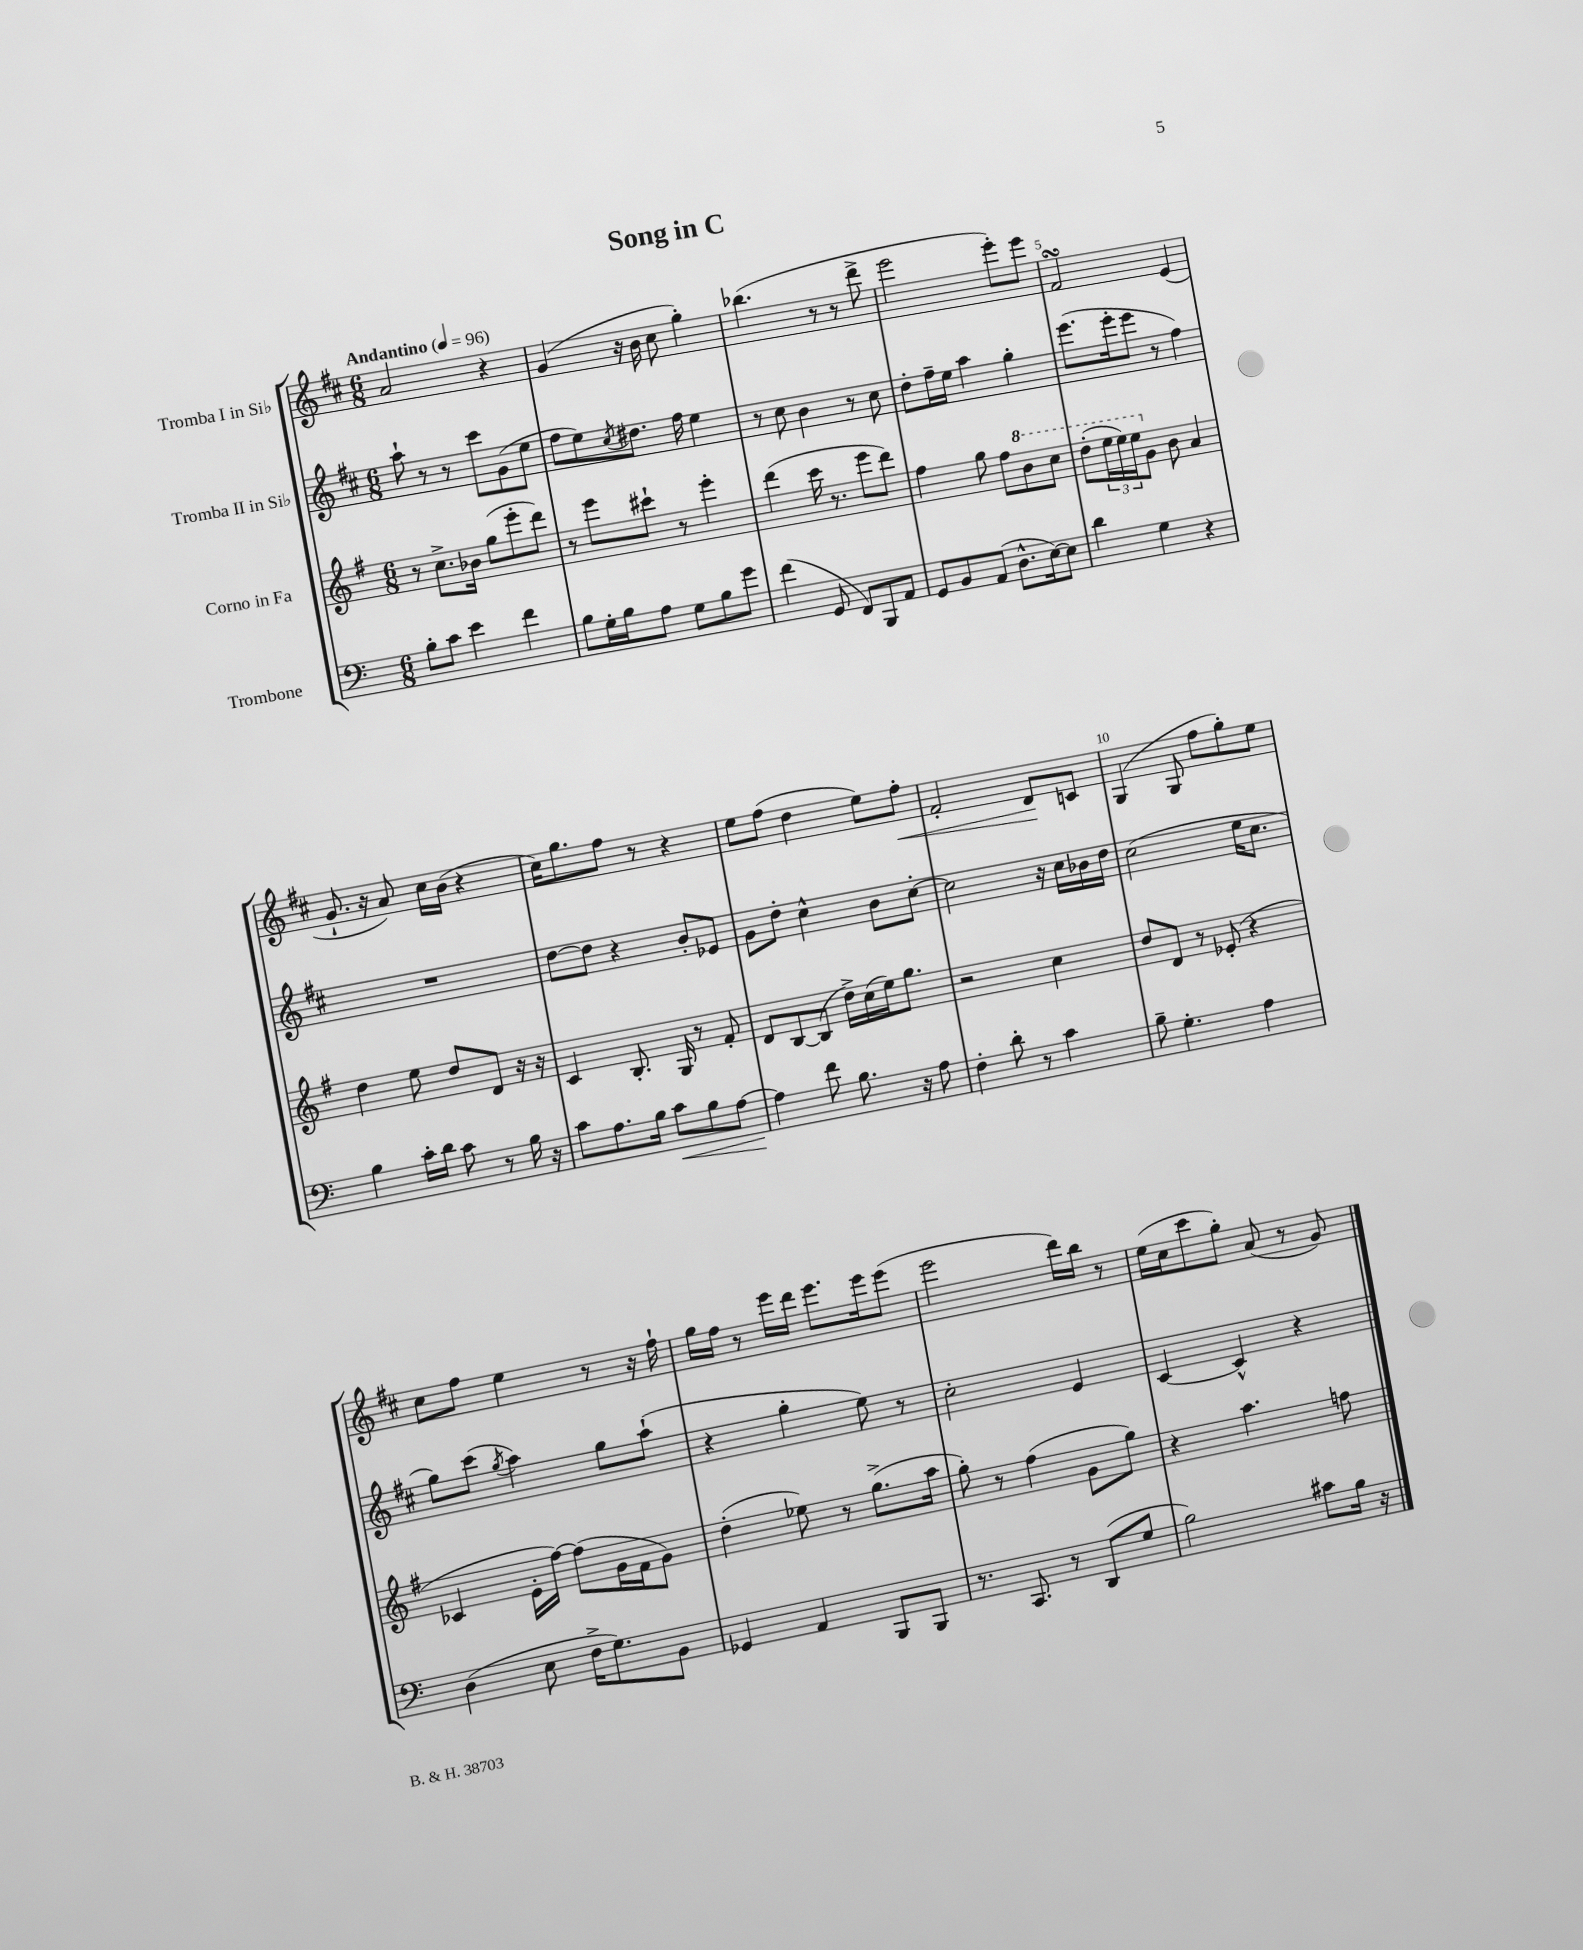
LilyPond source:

\header { title = "Song in C" }
<<
\new StaffGroup <<
\new Staff = "s0" \with { instrumentName = "Tromba I in Sib" } {
    \clef treble \key d \major \numericTimeSignature \time 6/8 \tempo "Andantino" 4 = 96
    a'2 r4 |
    g'4( r16 b'16 cis''8 g''4-.) |
    bes''4.( r8 r8 d'''8-> |
    e'''2 e'''8-.) e'''8 |
    fis'2\turn e'4( |
    g'8.-! r16 a'8) cis''16 b'16( r4 |
    cis''16) g''8. fis''8 r8 r4 |
    e''8 fis''8( d''4 e''8) fis''8-.\< |
    fis'2-. d'8\! c'8 |
    g4( g8 fis''8 g''8-.) e''8 |
    cis''8 fis''8 e''4 r8 r16 fis''16-! |
    g''16 fis''16 r8 e'''16 d'''16 e'''8. e'''16 e'''8( |
    e'''2 d'''16) b''16 r8 |
    e''16( cis''16 cis'''8 g''8-.) a'8( r8 g'8) \bar "|." |
}
\new Staff = "s1" \with { instrumentName = "Tromba II in Sib" } {
    \clef treble \key d \major \numericTimeSignature \time 6/8
    a''8-! r8 r8 cis'''8 g'8( e''8 |
    fis''8 e''8) \acciaccatura { cis''8 } dis''8. fis''16 e''4 |
    r8 cis''8 b'4 r8 cis''8 |
    d''8-. fis''16-- e''16 a''4 g''4-. |
    e'''8.( e'''16-. e'''8 r8 fis''4) |
    R2. |
    d''8~ d''8 r4 b'8-. ees'8 |
    g'8 d''8-. cis''4-^ b'8 cis''8~-. |
    cis''2 r16 cis''16 bes'16 d''16 |
    cis''2( e''16 cis''8. |
    g''8) cis'''8( \acciaccatura { g''8 } a''4) g''8 a''8-!( |
    r4 g''4-. e''8) r8 |
    cis''2-. e'4 |
    cis'4~ cis'4-^ r4 \bar "|." |
}
\new Staff = "s2" \with { instrumentName = "Corno in Fa" } {
    \clef treble \key g \major \numericTimeSignature \time 6/8
    r8 c''8.-> bes'16 g''8( e'''8-. d'''8) |
    r8 e'''8 cis'''8-! r8 e'''4-. |
    d'''4( c'''16 r8. e'''8 d'''8) |
    fis''4 g''8 fis''8 \ottava #1 b''8 c'''8 |
    d'''8-.( \tuplet 3/2 { e'''16 e'''16) e'''16 \ottava #0 } g'8 b'8 a'4 |
    d''4 e''8 d''8 d'8 r16 r16 |
    c'4 b8.-. g16 r8 fis'8-. |
    d'8 b8~ b8( d''16->) c''16( e''16) g''8. |
    r2 c''4 |
    d''8 d'8 r8 ees'8-.( r4 |
    ces'4 e'16-. fis''16~) fis''8( g'16 fis'16 g'8) |
    d''4-.( ees''8) r8 g''8.->( a''16 |
    g''8-.) r8 fis''4( g'8 g''8) |
    r4 a''4. f''8 \bar "|." |
}
\new Staff = "s3" \with { instrumentName = "Trombone" } {
    \clef bass \key c \major \numericTimeSignature \time 6/8
    b8-. c'8 e'4 f'4 |
    b8 g16-. b16 a8 g8 b8 g'8 |
    f'4( g,8 f,8) b,,8 a,8 |
    g,8 b,8 a,8( d8.-^ e16~) e8 |
    d'4 g4 r4 |
    b4 c'16-. d'16 c'8 r8 b16 r16 |
    c'8 a8. b16 c'8\< b8 a8~ |
    a4\! f'8 b8. r16 a8 |
    f4-. d'8-. r8 c'4 |
    b8-- g4.-. a4 |
    d4( e8 f16-> g8.) b,8 |
    ges,4 a,4 b,,8 b,,8 |
    r8. c,8. r8 d,8( g8 |
    b2) cis'8 b16 r16 \bar "|." |
}
>>
>>
\layout { \context { \Score \override BarNumber.break-visibility = ##(#f #t #t) barNumberVisibility = #(every-nth-bar-number-visible 5) } }
